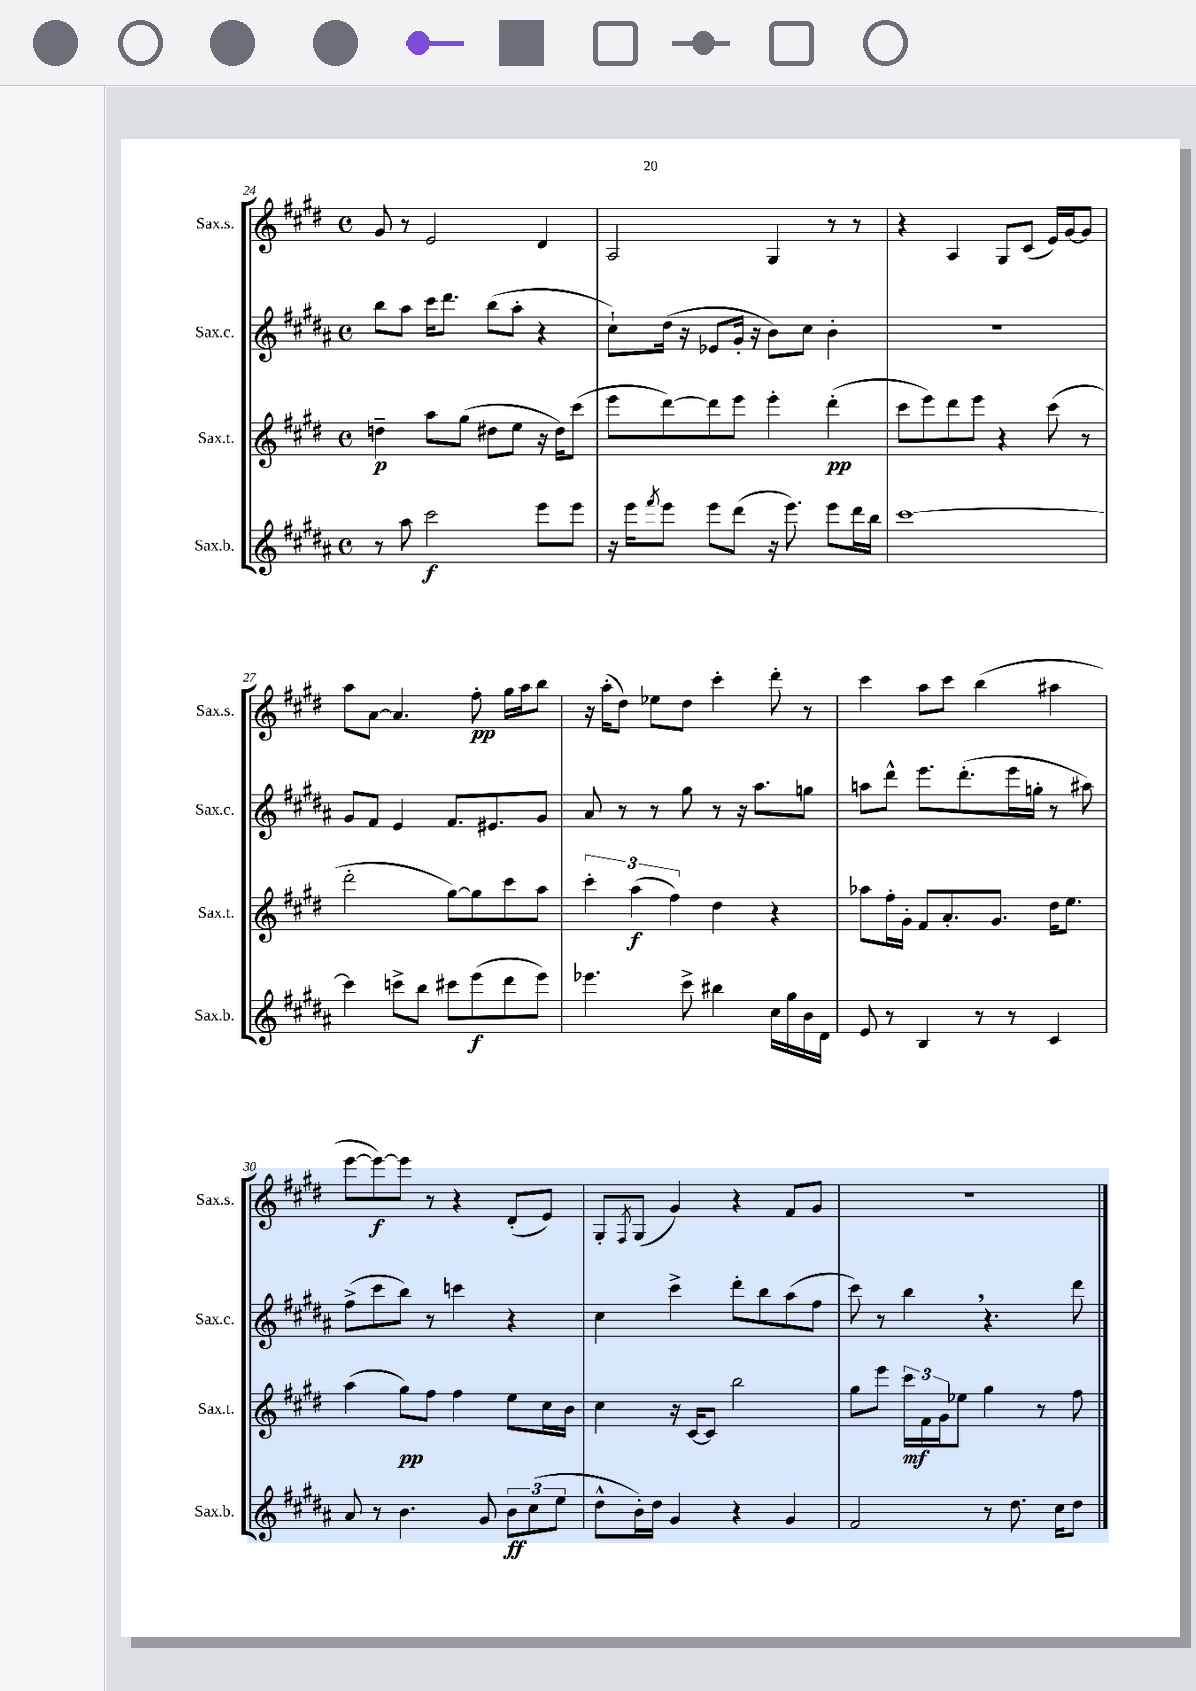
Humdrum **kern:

**kern	**dynam	**kern	**dynam	**kern	**kern	**dynam
*part4	*part4	*part3	*part3	*part2	*part1	*part1
*staff4	*staff4	*staff3	*staff3	*staff2	*staff1	*staff1
*I"Sax.b.	*	*I"Sax.t.	*	*I"Sax.c.	*I"Sax.s.	*
*I'Sax.b.	*	*I'Sax.t.	*	*I'Sax.c.	*I'Sax.s.	*
*clefG2	*	*clefG2	*	*clefG2	*clefG2	*
*k[f#c#g#d#a#]	*	*k[f#c#g#d#]	*	*k[f#c#g#d#a#]	*k[f#c#g#d#]	*
*M4/4	*	*M4/4	*	*M4/4	*M4/4	*
*met(c)	*	*met(c)	*	*met(c)	*met(c)	*
=24	=24	=24	=24	=24	=24	=24
8r	.	4ddn~\	p	8bb\L	8g#/	.
8aa#\	.	.	.	8aa#\J	8r	.
2ccc#\	f	8aa\L	.	16ccc#\KL	2e/	.
.	.	.	.	8.ddd#\J	.	.
.	.	(8gg#\J	.	.	.	.
.	.	8dd#X\L	.	(8bb\L	.	.
.	.	8ee\J	.	8aa#'\J	.	.
8eee\L	.	16r	.	4r	4d#/	.
.	.	16dd#\KL)	.	.	.	.
8eee\J	.	(8ccc#\J	.	.	.	.
=25	=25	=25	=25	=25	=25	=25
16r	.	8eee\L	.	8cc#`\L)	2A/	.
16eee\KL	.	.	.	.	.	.
8qfff#/	.	.	.	.	.	.
8eee\J	.	[8ddd#\)	.	(16dd#\Jk	.	.
.	.	.	.	16r	.	.
8eee\L	.	8ddd#\]	.	8e-X/L	.	.
(8ddd#\J	.	8eee\J	.	16g#'/Jk	.	.
.	.	.	.	16r	.	.
16r	.	4eee'\	.	8b\L)	4G#/	.
8.eee\)	.	.	.	.	.	.
.	.	.	.	8cc#\J	.	.
8eee\L	.	(4ddd#'\	pp	4b'\	8r	.
16ddd#\L	.	.	.	.	8r	.
16bb\JJ	.	.	.	.	.	.
=26	=26	=26	=26	=26	=26	=26
[1ccc#	.	8ccc#\L	.	1r	4r	.
.	.	8eee\)	.	.	.	.
.	.	8ddd#\	.	.	4A/	.
.	.	8eee\J	.	.	.	.
.	.	4r	.	.	8G#/L	.
.	.	.	.	.	(8c#/J	.
.	.	(8ccc#\	.	.	16e/LL)	.
.	.	.	.	.	[16g#/J	.
.	.	8r	.	.	8g#/J]	.
!!LO:LB:g=z
=27	=27	=27	=27	=27	=27	=27
4ccc#\]	.	2ddd#'\	.	8g#/L	8aa\L	.
.	.	.	.	8f#/J	[8a\J	.
8cccn^\L	.	.	.	4e/	4.a/]	.
8bb\J	.	.	.	.	.	.
8ccc#X\L	.	[8gg#\L)	.	8.f#/L	.	.
(8eee\	f	8gg#\]	.	.	8ff#'\	pp
.	.	.	.	8.e#X/	.	.
8ddd#\	.	8ccc#\	.	.	16gg#\LL	.
.	.	.	.	.	16aa\J	.
8eee\J)	.	8aa\J	.	8g#/J	8bb\J	.
=28	=28	=28	=28	=28	=28	=28
4.eee-X\	.	6ccc#'\	.	8a#/	16r	.
.	.	.	.	.	(16aa'\KL	.
.	.	.	.	8r	8dd#\J)	.
.	.	(6aa\	f	.	.	.
.	.	.	.	8r	8ee-X\L	.
.	.	6ff#\)	.	.	.	.
8ccc#^\	.	.	.	8gg#\	8dd#\J	.
4bb#X\	.	4dd#\	.	8r	4ccc#'\	.
.	.	.	.	16r	.	.
.	.	.	.	8.aa#\L	.	.
16cc#\LL	.	4r	.	.	8ddd#'\	.
16gg#\	.	.	.	.	.	.
16b\	.	.	.	8ggn\J	8r	.
16d#\JJ	.	.	.	.	.	.
=29	=29	=29	=29	=29	=29	=29
8e/	.	8aa-X\L	.	8aan\L	4ccc#\	.
8r	.	16ff#'\L	.	8ddd#^^\J	.	.
.	.	16g#'\JJ	.	.	.	.
4B/	.	8f#/L	.	8.eee\L	8aa\L	.
.	.	8.a'/	.	.	8ccc#\J	.
.	.	.	.	(8.ddd#'\	.	.
8r	.	.	.	.	(4bb\	.
.	.	8.g#/J	.	.	.	.
8r	.	.	.	16eee\L	.	.
.	.	.	.	16ggn'\JJ	.	.
4c#/	.	16dd#\KL	.	8r	4aa#X\	.
.	.	8.ee\J	.	.	.	.
.	.	.	.	8aa#X\)	.	.
!!LO:LB:g=z
=30	=30	=30	=30	=30	=30	=30
8a#/	.	(4aa\	.	(8ff#^\L	[8eee\L	.
8r	.	.	.	8ccc#\	8eee\_)	f
4.b\	.	8gg#\L)	pp	8bb\J)	8eee\J]	.
.	.	8ff#\J	.	8r	8r	.
.	.	4ff#\	.	4cccn\	4r	.
8g#/	.	.	.	.	.	.
12b\L	ff	8ee\L	.	4r	(8d#'/L	.
(12cc#\	.	.	.	.	.	.
.	.	16cc#\L	.	.	8e/J)	.
12ee\J	.	.	.	.	.	.
.	.	16b\JJ	.	.	.	.
=31	=31	=31	=31	=31	=31	=31
8dd#^^\L	.	4cc#\	.	4cc#\	8G#'/L	.
.	.	.	.	.	8qF#/	.
16b'\L)	.	.	.	.	(8G#/J	.
16dd#\JJ	.	.	.	.	.	.
4g#/	.	16r	.	4ccc#^\	4g#/)	.
.	.	[16c#/KL	.	.	.	.
.	.	8c#/J]	.	.	.	.
4r	.	2bb\	.	8ddd#'\L	4r	.
.	.	.	.	8bb\	.	.
4g#/	.	.	.	(8aa#\	8f#/L	.
.	.	.	.	8ff#\J	8g#/J	.
=32	=32	=32	=32	=32	=32	=32
2f#/	.	8gg#\L	.	8ccc#\)	1r	.
.	.	8eee\J	.	8r	.	.
.	.	24ccc#\LL	mf	4bb,\	.	.
.	.	24f#\	.	.	.	.
.	.	24g#\J	.	.	.	.
.	.	8ee-X\J	.	.	.	.
8r	.	4gg#\	.	4.r	.	.
8.dd#\	.	.	.	.	.	.
.	.	8r	.	.	.	.
16cc#\KL	.	.	.	.	.	.
8dd#\J	.	8ff#\	.	8ddd#\	.	.
==	==	==	==	==	==	==
*-	*-	*-	*-	*-	*-	*-
